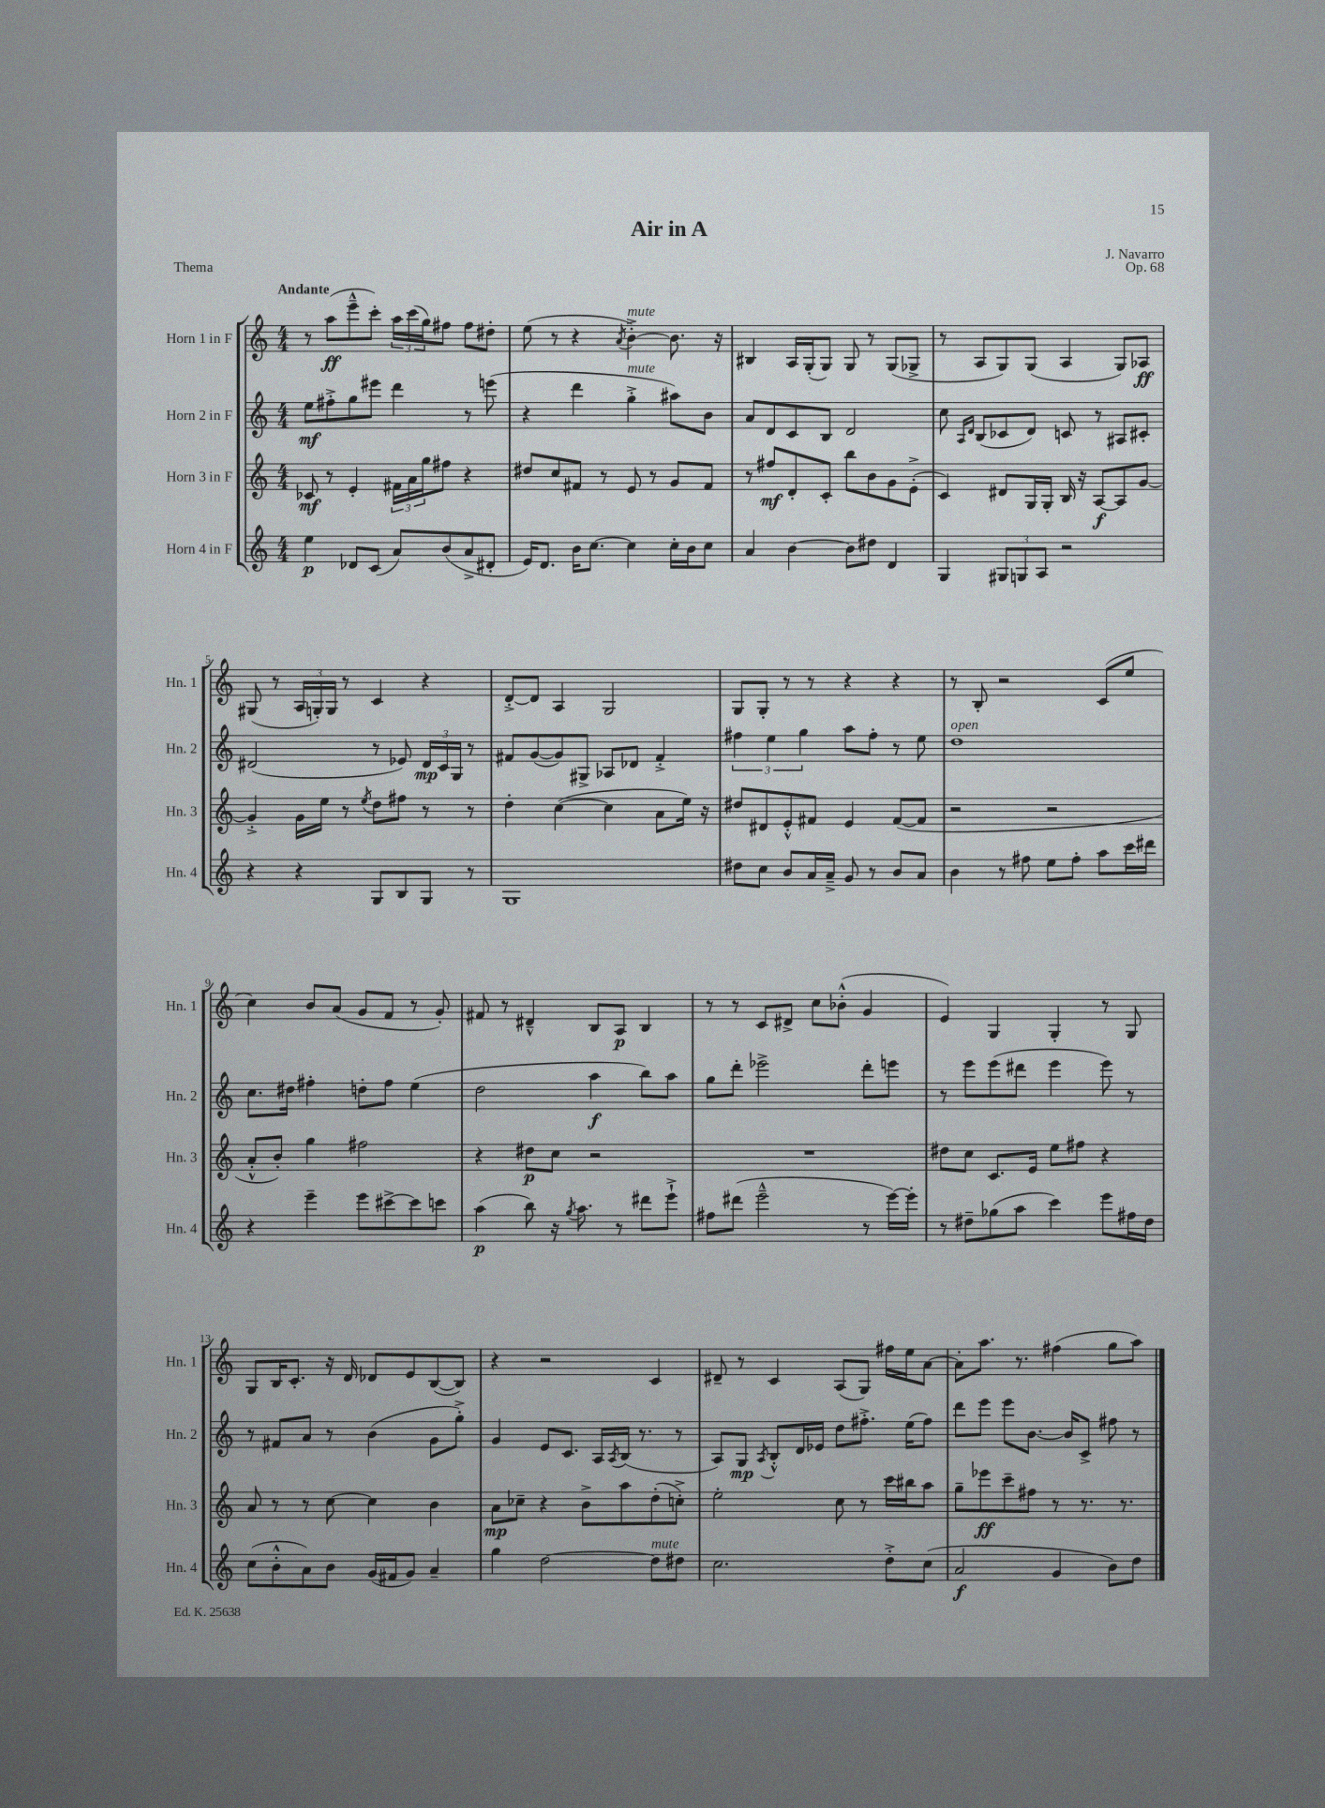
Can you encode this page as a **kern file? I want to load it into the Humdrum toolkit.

**kern	**kern	**kern	**kern
*staff4	*staff3	*staff2	*staff1
*clefG2	*clefG2	*clefG2	*clefG2
*k[]	*k[]	*k[]	*k[]
*M4/4	*M4/4	*M4/4	*M4/4
4ee	8c-	8ee	8r
.	8r	8ff#'^	(8aa
8d-	4e'	8gg	8eee~^^
(8c	.	8eee#	8ccc')
8a)	24f#	4ddd	24aa
.	24a	.	(24ccc
.	24gg	.	24gg)
(8b	8ff#	.	8ff#
8a^	4r	8r	8ff#
8d#'	.	(8eee	8dd#'
=	=	=	=
16e)	8dd#	4r	(8ee
8.d	.	.	.
.	8cc	.	8r
16b	8f#	4ddd	4r
[8.cc	.	.	.
.	8r	.	.
.	.	.	8qa
4cc]	8e	4gg'^	[4b'^)
.	8r	.	.
16cc'	8g	8aa#)	8.b]
16b	.	.	.
8cc	8f#	8b	.
.	.	.	16r
=	=	=	=
4a	8r	8a	4B#
.	8ff#	8d	.
[4b	8d'	8c	16A
.	.	.	(16G'
.	8c'	8B	8G)
8b]	8bb	2d	8G
8dd#	8b	.	8r
4d	8g	.	(8G
.	(8e'^	.	8G-^
=	=	=	=
4G	4c)	8cc	8r
.	.	16qqA	.
.	.	16qqd	.
.	.	(8B	8A
12G#	8d#	8c-	8G)
12G	.	.	.
.	16G	8d)	(8G
12A	.	.	.
.	16G'	.	.
2r	16B	8c	4A
.	16r	.	.
.	[8A	8r	.
.	8A]	8A#	8G)
.	[8g	8c#'	8A-
=	=	=	=
4r	4g'^]	(2d#	(8G#
.	.	.	8r
4r	16g	.	24A
.	.	.	24G')
.	16ee	.	.
.	.	.	24G
.	8r	.	8r
.	8qee	.	.
8G	8dd	8r	4c
8B	8ff#	8e-)	.
8G	8r	24d#	4r
.	.	24c	.
.	.	24G	.
8r	8r	8r	.
=	=	=	=
1G	4dd'	8f#	[8d'^
.	.	([8g	8d]
.	([4cc	8g])	4A
.	.	8G#^	.
.	4cc]	8A-	2G
.	.	8d-	.
.	8a	4f#'^	.
.	16ee)	.	.
.	16r	.	.
=	=	=	=
8dd#	8dd#	6ff#	8G
8cc	8d#	.	8G'
.	.	6ee	.
8b	8e'^^	.	8r
.	.	6gg	.
16a	8f#	.	8r
16a~^	.	.	.
8g	4e	8aa	4r
8r	.	8ff#'	.
8b	([8f#	8r	4r
8a	8f#]	8ee	.
=	=	=	=
4b	2r	1dd	8r
.	.	.	8B'
8r	.	.	2r
8ff#	.	.	.
8ee	2r	.	.
8ff#'	.	.	.
8aa	.	.	(8c
16ccc	.	.	8ee
16ddd#	.	.	.
=	=	=	=
4r	8a'^^	8.cc	4cc)
.	8b')	.	.
.	.	16dd#	.
4eee~	4gg	4ff#'	8b
.	.	.	(8a
8eee	2ff#	8dd'	8g
[8ccc#^	.	8ff#	8f
8ccc#]	.	(4ee	8r
8ccc	.	.	8g')
=	=	=	=
(4aa	4r	2dd	8f#
.	.	.	8r
8bb)	8dd#	.	4d#~^^
16r	8cc	.	.
8qgg	.	.	.
8.aa	.	.	.
.	2r	4aa	8B
8r	.	.	8A
8ddd#	.	8bb)	4B
8eee`^	.	8aa	.
=	=	=	=
8ff#	1r	8gg	8r
(8ddd#	.	8ddd'	8r
2eee~^^	.	2eee-^	8c
.	.	.	8d#^
.	.	.	8cc
.	.	.	(8b-'^^
8r	.	8ddd'	4g
[16eee)	.	8eee	.
16eee']	.	.	.
=	=	=	=
8r	8dd#	8r	4e)
8dd#~	8cc	8eee	.
(8gg-	8.c	(8eee	4G
8aa	.	8ddd#	.
.	16e	.	.
4ccc)	8ee	4eee	4G'
.	8ff#	.	.
8eee	4r	8eee)	8r
16ff#	.	8r	8G
16dd#	.	.	.
=	=	=	=
(8cc	8a	8r	8G
8b'^^	8r	8f#	16B
.	.	.	8.c'
8a)	8r	8a	.
8b	[8cc	8r	16r
.	.	.	16d
(16g	4cc]	(4b	8d-
16f#	.	.	.
8g)	.	.	8e
4a~	4b	8g	([8B
.	.	8gg'^)	8B])
=	=	=	=
4gg	8a	4g	4r
.	8cc-~	.	.
[2dd	4r	8e	2r
.	.	8.c	.
.	8b^	.	.
.	.	16A	.
.	.	8qA	.
.	8aa	(16B	.
.	.	8.r	.
8dd]	(8dd'	.	4c
8dd#	8cc'^)	8r	.
=	=	=	=
2.cc	2ee'	8A)	8d#~
.	.	8G	8r
.	.	8qA	.
.	.	8B'^^	4c
.	.	16d	.
.	.	16e-	.
.	8cc	8dd	(8A
.	8r	8.ff#'^	8G)
8dd'^	16ccc	.	16ff#
.	16bb#	(16ee	16ee
(8cc	8aa	8ff#)	[8a
=	=	=	=
2a	8gg~	8ddd	8a']
.	8eee-	8eee	8.aa
.	8ccc~	8eee	.
.	.	.	8.r
.	8ff#	[8.b	.
4g	8r	.	(4ff#
.	.	16b]	.
.	8.r	8c^	.
8b)	.	8ff#	8gg
.	8.r	.	.
8dd	.	8r	8aa)
==	==	==	==
*-	*-	*-	*-
